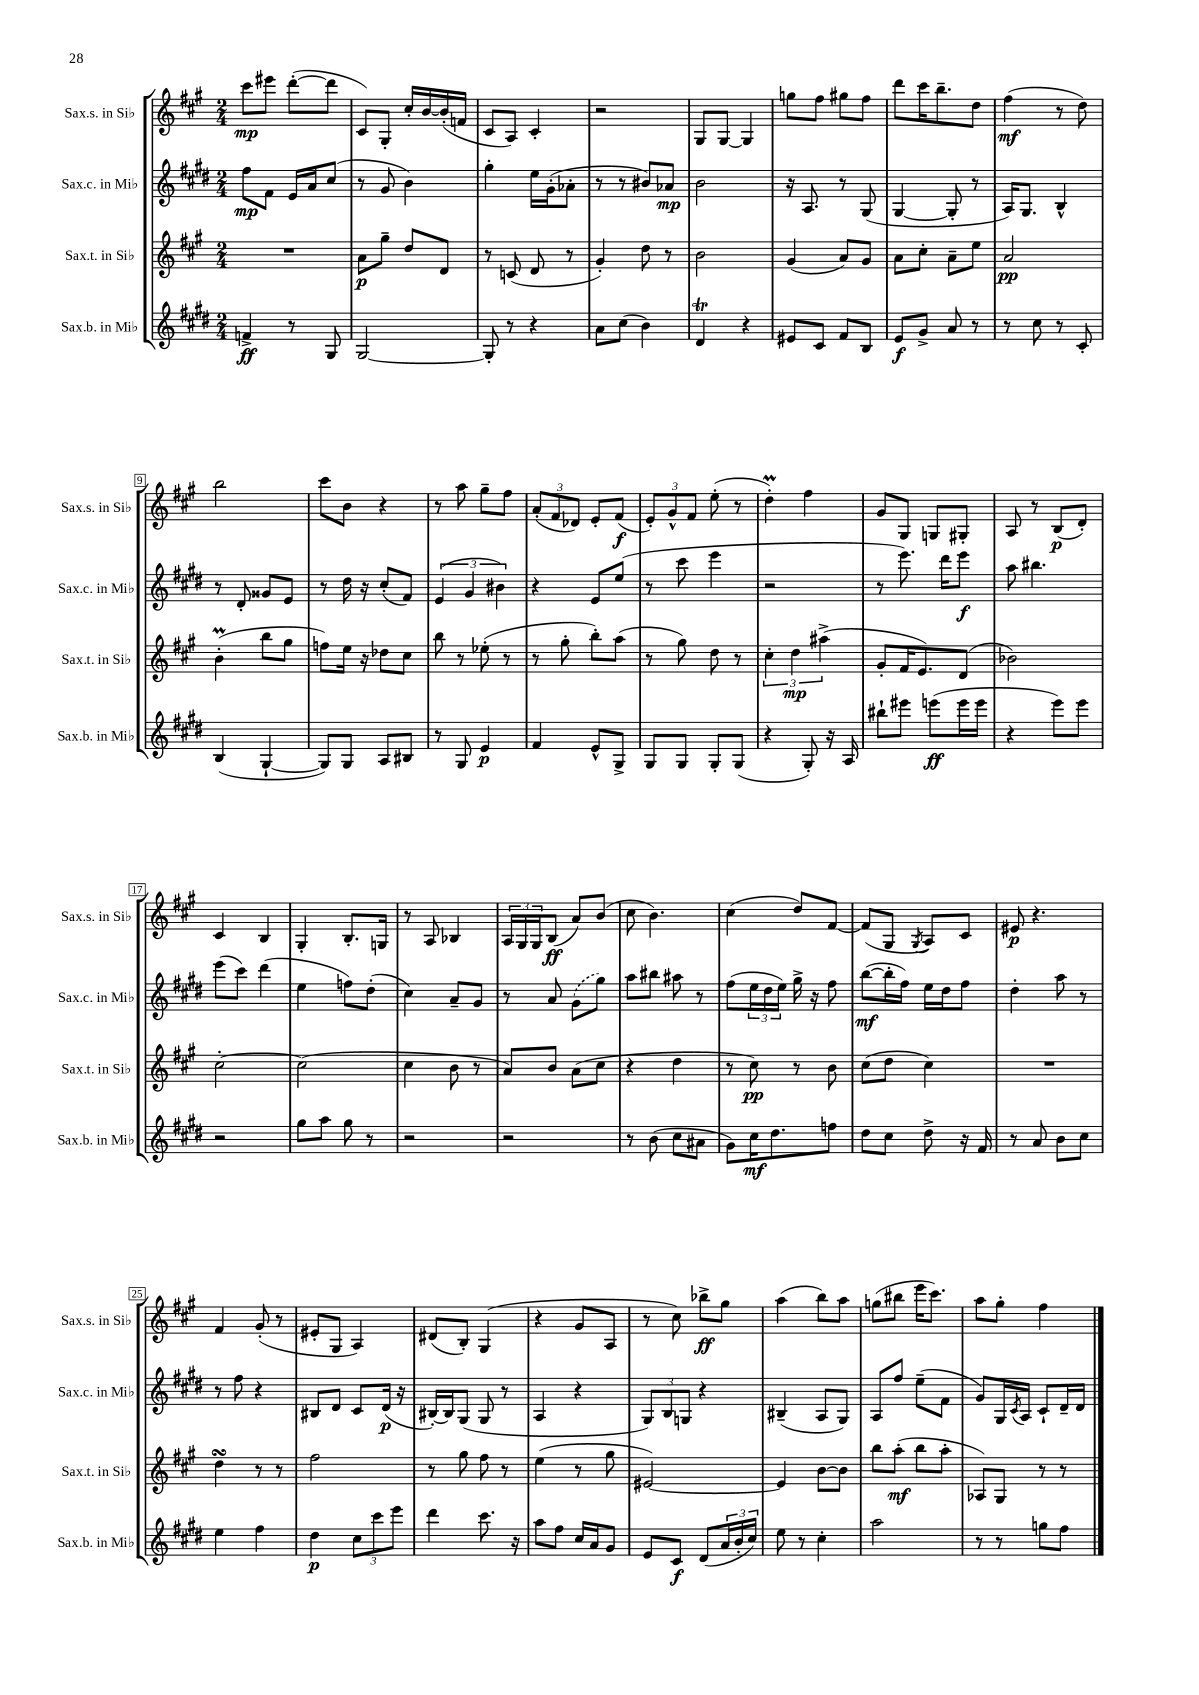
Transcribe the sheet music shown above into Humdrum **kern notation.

**kern	**kern	**kern	**kern
*staff4	*staff3	*staff2	*staff1
*clefG2	*clefG2	*clefG2	*clefG2
*k[f#c#g#d#]	*k[f#c#g#]	*k[f#c#g#d#]	*k[f#c#g#]
*M2/4	*M2/4	*M2/4	*M2/4
4f^	2r	8ff#	8ccc#
.	.	8f#	8eee#
8r	.	16e	([8ddd'
.	.	16a	.
8G#	.	(8cc#	8ddd]
=	=	=	=
[2G#	8a	8r	8c#)
.	8gg#~	8g#	8G#'
.	8dd	4b)	16cc#'
.	.	.	[16b
.	8d	.	(16b']
.	.	.	16f
=	=	=	=
8G#']	8r	4gg#'	8c#
8r	(8c	.	8A)
4r	8d	16ee	4c#'
.	.	(16g#'	.
.	8r	8a-'	.
=	=	=	=
8a	4g#')	8r	2r
(8cc#	.	8r	.
4b)	8dd	8b#)	.
.	8r	8a-	.
=	=	=	=
4d#	2b	2b	8G#
.	.	.	[8G#
4r	.	.	4G#]
=	=	=	=
8e#	(4g#	16r	8gg
.	.	8.A	.
8c#	.	.	8ff#
8f#	8a)	8r	8gg#
8B	8g#	(8G#	8ff#
=	=	=	=
8e	8a	[4G#	8ddd
8g#^	8cc#'	.	16ccc#
.	.	.	8.bb~
8a	8a~	8G#']	.
8r	8ee	8r	8dd
=	=	=	=
8r	2a	16A)	(4ff#
.	.	8.G#	.
8cc#	.	.	.
8r	.	4B^^	8r
8c#'	.	.	8dd)
=	=	=	=
(4B	(4b'	8r	2bb
.	.	8d#'	.
[4G#`	8bb	8g##	.
.	8gg#	8e	.
=	=	=	=
8G#])	8ff)	8r	8ccc#
8G#	16ee	16dd#	8b
.	16r	16r	.
8A	8dd-	(8cc#'	4r
8B#	8cc#	8f#)	.
=	=	=	=
8r	8bb	(6e	8r
8G#	8r	.	8aa
.	.	6g#	.
4e	(8ee-'	.	8gg#~
.	.	6b#)	.
.	8r	.	8ff#
=	=	=	=
4f#	8r	4r	(12a'
.	.	.	12f#
.	8gg#'	.	.
.	.	.	12d-)
8e^^	8bb')	8e	8e'
8G#^	(8aa	(8ee	(8f#
=	=	=	=
8G#	8r	8r	12e')
.	.	.	12g#^^
8G#	8gg#)	8ccc#	.
.	.	.	12f#
8G#'	8dd	4eee	(8ee'
(8G#	8r	.	8r
=	=	=	=
4r	6cc#'	2r	4dd')
.	6dd	.	.
8G#')	.	.	4ff#
.	(6aa#^	.	.
16r	.	.	.
16A	.	.	.
=	=	=	=
8bb#`	8g#'	8r	8g#
8eee#	16f#	8.eee)	8G#
.	8.e)	.	.
(8eee	.	.	8G
.	.	16ddd#	.
16eee	(8d	8eee	8G#'
16eee	.	.	.
=	=	=	=
4r	2b-)	8aa	8A
.	.	4.bb#	8r
8eee)	.	.	(8B
8eee	.	.	8d')
=	=	=	=
2r	[2cc#'	(8eee	4c#
.	.	8ccc#)	.
.	.	(4ddd#	4B
=	=	=	=
8gg#	(2cc#]	4ee	4G#'
8aa	.	.	.
8gg#	.	8ff)	8.B'
8r	.	(8dd#'	.
.	.	.	16G
=	=	=	=
2r	4cc#	4cc#)	8r
.	.	.	8A
.	8b	8a~	4B-
.	8r	8g#	.
=	=	=	=
2r	8a)	8r	24A
.	.	.	24G#
.	.	.	24G#
.	8b	8a	(8B
.	(8a	(8g#	8a)
.	8cc#	8gg#)	(8b
=	=	=	=
8r	4r	8aa	8cc#
(8b	.	8bb#	4.b)
8cc#	4dd	8aa#	.
8a#	.	8r	.
=	=	=	=
8g#)	8r	(8ff#	(4cc#
16cc#	8cc#)	24ee	.
.	.	24dd#	.
8.dd#	.	.	.
.	.	24ee)	.
.	8r	16gg#^	8dd)
.	.	16r	.
8ff	8b	8ff#	[8f#
=	=	=	=
8dd#	(8cc#	([8bb	(8f#]
8cc#	8dd	16bb']	8G#
.	.	16ff#)	.
.	.	.	8qG#
8dd#^	4cc#)	16ee	8A)
.	.	16dd#	.
16r	.	8ff#	8c#
16f#	.	.	.
=	=	=	=
8r	2r	4dd#'	8e#
8a	.	.	4.r
8b	.	8aa	.
8cc#	.	8r	.
=	=	=	=
4ee	4dd	8r	4f#
.	.	8ff#	.
4ff#	8r	4r	(8g#'
.	8r	.	8r
=	=	=	=
4dd#	2ff#	8B#	8e#'
.	.	8d#	8G#
12cc#	.	8c#	4A)
12ccc#	.	.	.
.	.	(16d#	.
12eee	.	.	.
.	.	16r	.
=	=	=	=
4ddd#	8r	[16B#')	(8d#
.	.	16B#]	.
.	8gg#	(8G#	8B')
8.ccc#	8ff#	8G#	(4G#
.	8r	8r	.
16r	.	.	.
=	=	=	=
8aa	(4ee	4A	4r
8ff#	.	.	.
16cc#	8r	4r	8g#
16a	.	.	.
8g#	8gg#	.	8A
=	=	=	=
8e	[2e#)	12G#)	8r
.	.	12B	.
8c#	.	.	8cc#)
.	.	12G	.
(8d#	.	4r	8bb-^
24a	.	.	8gg#
24b'	.	.	.
24cc#)	.	.	.
=	=	=	=
8ee	4e#]	(4B#~	(4aa
8r	.	.	.
4cc#'	[8b	8A	8bb)
.	8b]	8G#)	8aa
=	=	=	=
2aa	8bb	8A	(8gg
.	(8aa'	8ff#	8bb#
.	8bb	(8ee~	16eee
.	.	.	8.ccc#)
.	8aa'	8f#	.
=	=	=	=
8r	8A-)	8g#)	8aa
8r	8G#	16G#	8gg#'
.	.	8qc#	.
.	.	16A	.
8gg	8r	8c#`	4ff#
8ff#	8r	16d#~	.
.	.	16d#	.
==	==	==	==
*-	*-	*-	*-
